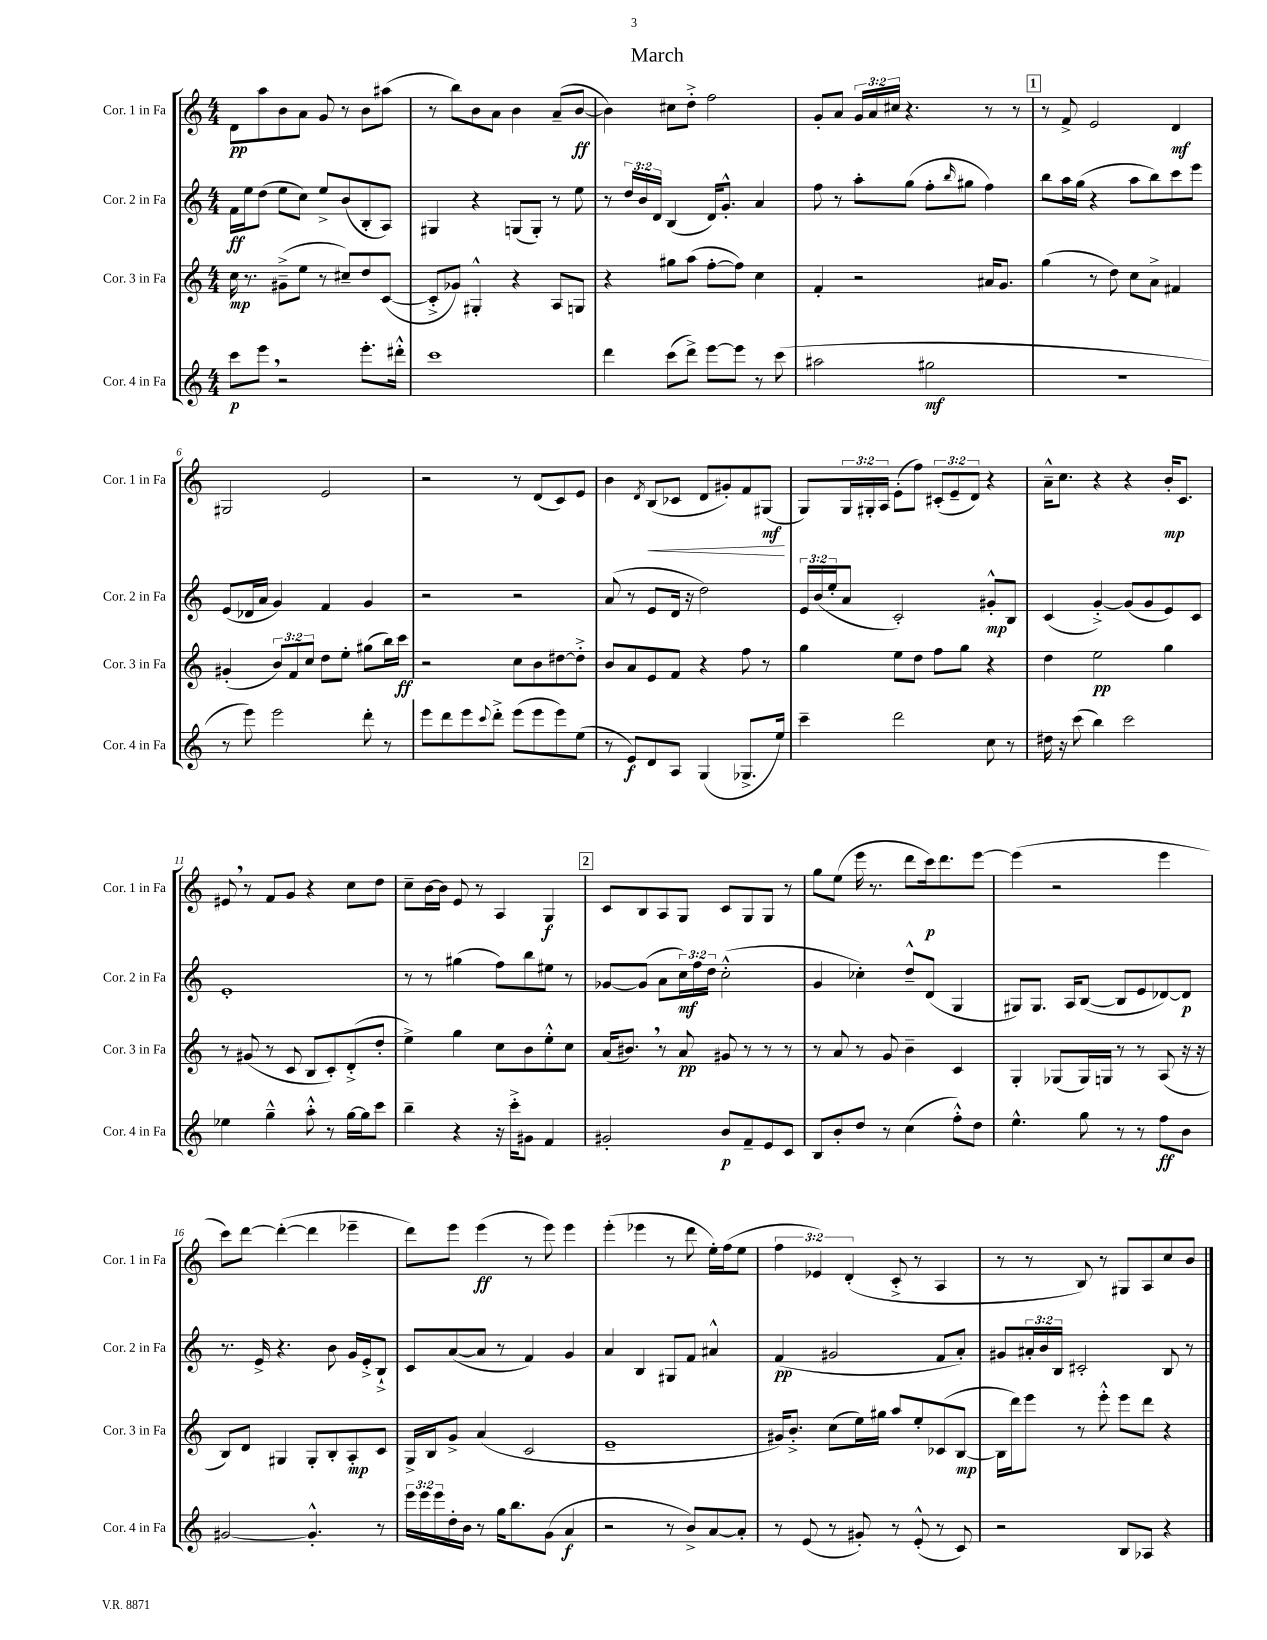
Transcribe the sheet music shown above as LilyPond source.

\header { title = "March" }
<<
\new StaffGroup <<
\new Staff = "s0" \with { instrumentName = "Cor. 1 in Fa" shortInstrumentName = "Cor. 1 in Fa" } {
    \clef treble \key c \major \numericTimeSignature \time 4/4 \override Staff.TupletNumber.text = #tuplet-number::calc-fraction-text
    d'8\pp a''8 b'8 a'8 g'8 r8 b'8 ais''8( |
    r8 b''8) b'8 a'8 b'4 a'8--( b'8~\ff |
    b'4) cis''8 d''8-.-> f''2 |
    g'8-. a'8 \tuplet 3/2 { g'16 a'16 cis''16 } r4. r8 r8 |
    \mark \markup { \box "1" } r8 f'8-> e'2 d'4\mf |
    gis2 e'2 |
    r2 r8 d'8( c'8) e'8 |
    b'4 \acciaccatura { d'8 } b8\<( ces'8 d'8 gis'8-.) f'8 gis8\mf\!( |
    g8) \tuplet 3/2 { g16 gis16-. a16 } e'8-.( f''8) \tuplet 3/2 { cis'8-.( e'8-- d'8) } r4 |
    a'16---^ c''8. r4 r4 b'16-.\mp c'8. |
    eis'8 \breathe r8 f'8 g'8 r4 c''8 d''8 |
    c''8-- b'16~ b'16 e'8 r8 a4 g4\f |
    \mark \markup { \box "2" } c'8 b8 a8 g8 c'8 g8 g8 r8 |
    g''8 e''8( e'''16 r8. d'''8 c'''16\p) d'''8. e'''8~ |
    e'''4( r2 e'''4 |
    c'''8) d'''8~ d'''4~-.( d'''4 ees'''4-- |
    d'''8) e'''8 e'''4\ff( r8 e'''8) e'''4 |
    e'''4-.( ees'''4 r8 d'''8 e''16-.) f''16( e''8 |
    \tuplet 3/2 { f''4 ees'4) d'4-.( } c'8-.-> r8 a4 |
    r8 r8 b8) r8 gis8 a8 c''8 b'8 \bar "|." |
}
\new Staff = "s1" \with { instrumentName = "Cor. 2 in Fa" shortInstrumentName = "Cor. 2 in Fa" } {
    \clef treble \key c \major \numericTimeSignature \time 4/4 \override Staff.TupletNumber.text = #tuplet-number::calc-fraction-text
    f'16\ff e''16 d''8( e''8 c''8) e''8-> b'8( b8-. a8) |
    gis4 r4 g8( g8-.) r8 e''8 |
    r8 \tuplet 3/2 { d''16 b'16 d'16 } b4( d'16) g'8.-.-^ a'4 |
    f''8 r8 a''8-. g''8( f''8-. \grace { b''16 } gis''8 f''4) |
    \mark \markup { \box "1" } b''8 a''16 g''16( r4 a''8 b''8) c'''8 e'''8 |
    e'8( des'16 a'16 g'4) f'4 g'4 |
    r2 r2 |
    a'8( r8 e'8 d'16 r16 d''2) |
    \tuplet 3/2 { e'16 b'16( e''16-. } a'8 c'2-.) gis'8-.-^\mp b8 |
    c'4( g'4~-.->) g'8( g'8 e'8) c'8 |
    e'1-. |
    r8 r8 gis''4( f''8) b''8 eis''8 r8 |
    \mark \markup { \box "2" } ges'8~ ges'8( a'8 \tuplet 3/2 { c''16\mf) f''16 d''16 } c''2-.-^( |
    g'4 ces''4-.) d''8---^ d'8( g4 |
    gis8) gis8. a16 b8~( b8 e'8 des'8~) des'8\p |
    r8. e'16-> r4. b'8 g'16 e'16-.-> b8-!-> |
    c'8 a'8~( a'8 r8 f'4) g'4 |
    a'4 b4 gis8 f'8 ais'4-^ |
    f'4\pp( gis'2 f'8 a'8-.) |
    gis'8 \tuplet 3/2 { ais'16-. b'16 b16 } cis'2-. b8 r8 \bar "|." |
}
\new Staff = "s2" \with { instrumentName = "Cor. 3 in Fa" shortInstrumentName = "Cor. 3 in Fa" } {
    \clef treble \key c \major \numericTimeSignature \time 4/4 \override Staff.TupletNumber.text = #tuplet-number::calc-fraction-text
    c''16\mp r8. gis'8--->( e''8 r8 cis''8--) d''8 c'8~( |
    c'8-.-> ges'8) gis4-.-^ r4 a8 g8 |
    r4 gis''8 a''8( f''8~-. f''8) c''4 |
    f'4-. r2 ais'16 g'8. |
    \mark \markup { \box "1" } g''4( r8 d''8) c''8 a'8-> fis'4 |
    gis'4-.( \tuplet 3/2 { b'8) f'8 c''8 } d''8 e''8-. gis''8( b''16) c'''16\ff |
    r2 c''8 b'8 dis''8~ dis''8-.-> |
    b'8 a'8 e'8 f'8 r4 f''8 r8 |
    g''4 e''8 d''8 f''8 g''8 r4 |
    d''4 e''2\pp g''4 |
    r8 gis'8( r8 c'8 b8 c'8-.) d'8-.->( d''8-. |
    e''4->) g''4 c''8 b'8 e''8-.-^ c''8 |
    \mark \markup { \box "2" } a'16( bis'8.) \breathe r8 a'8\pp gis'8 r8 r8 r8 |
    r8 a'8 r8 g'8 b'4-- c'4 |
    g4-. ges8( ges16) g16 r8 r8 a8( r16 r16 |
    b8) d'8 gis4 gis8-. b8-. a8-.\mp c'8 |
    g16-> b16 g'8-> a'4( c'2 |
    e'1-- |
    gis'16) b'8.-.-> c''8( e''16) gis''16 a''8 e''8-. ces'8( b8~\mp |
    b16 d'''16) e'''8 r8 e'''8-.-^ e'''8 d'''8 r4 \bar "|." |
}
\new Staff = "s3" \with { instrumentName = "Cor. 4 in Fa" shortInstrumentName = "Cor. 4 in Fa" } {
    \clef treble \key c \major \numericTimeSignature \time 4/4 \override Staff.TupletNumber.text = #tuplet-number::calc-fraction-text
    c'''8\p e'''8 \breathe r2 e'''8.-. dis'''16-.-^ |
    c'''1 |
    d'''4 c'''8( d'''8->) e'''8~ e'''8 r8 c'''8( |
    ais''2 gis''2\mf |
    \mark \markup { \box "1" } R1 |
    r8 e'''8) e'''2 d'''8-. r8 |
    e'''8 d'''8 e'''8 \appoggiatura { c'''8 } d'''8-.-> e'''8( e'''8 e'''8) e''8( |
    r8 e'8\f) d'8 a8 g4( ges8.-> e''16) |
    c'''4-- d'''2 c''8 r8 |
    dis''16 r16 c'''8( b''4) c'''2 |
    ees''4 g''4---^ a''8-.-^ r8 g''16~ g''16 c'''8 |
    b''4-- r4 r16 c'''16-.-> gis'8 f'4 |
    \mark \markup { \box "2" } gis'2-. b'8\p f'8-- e'8 c'8 |
    b8 b'8-. d''8 r8 c''4( f''8-.-^) d''8 |
    e''4.-^ g''8 r8 r8 f''8\ff b'8 |
    gis'2~ gis'4.-.-^ r8 |
    \tuplet 3/2 { e'''16 e'''16 e'''16 } d''16-. b'16 r8 g''16 b''8. g'8( a'4\f |
    r2 r8 b'8->) a'8~ a'8-. |
    r8 e'8( r8 gis'8-.) r8 e'8-.-^( r8 c'8) |
    r2 b8 aes8 r4 \bar "|." |
}
>>
>>
